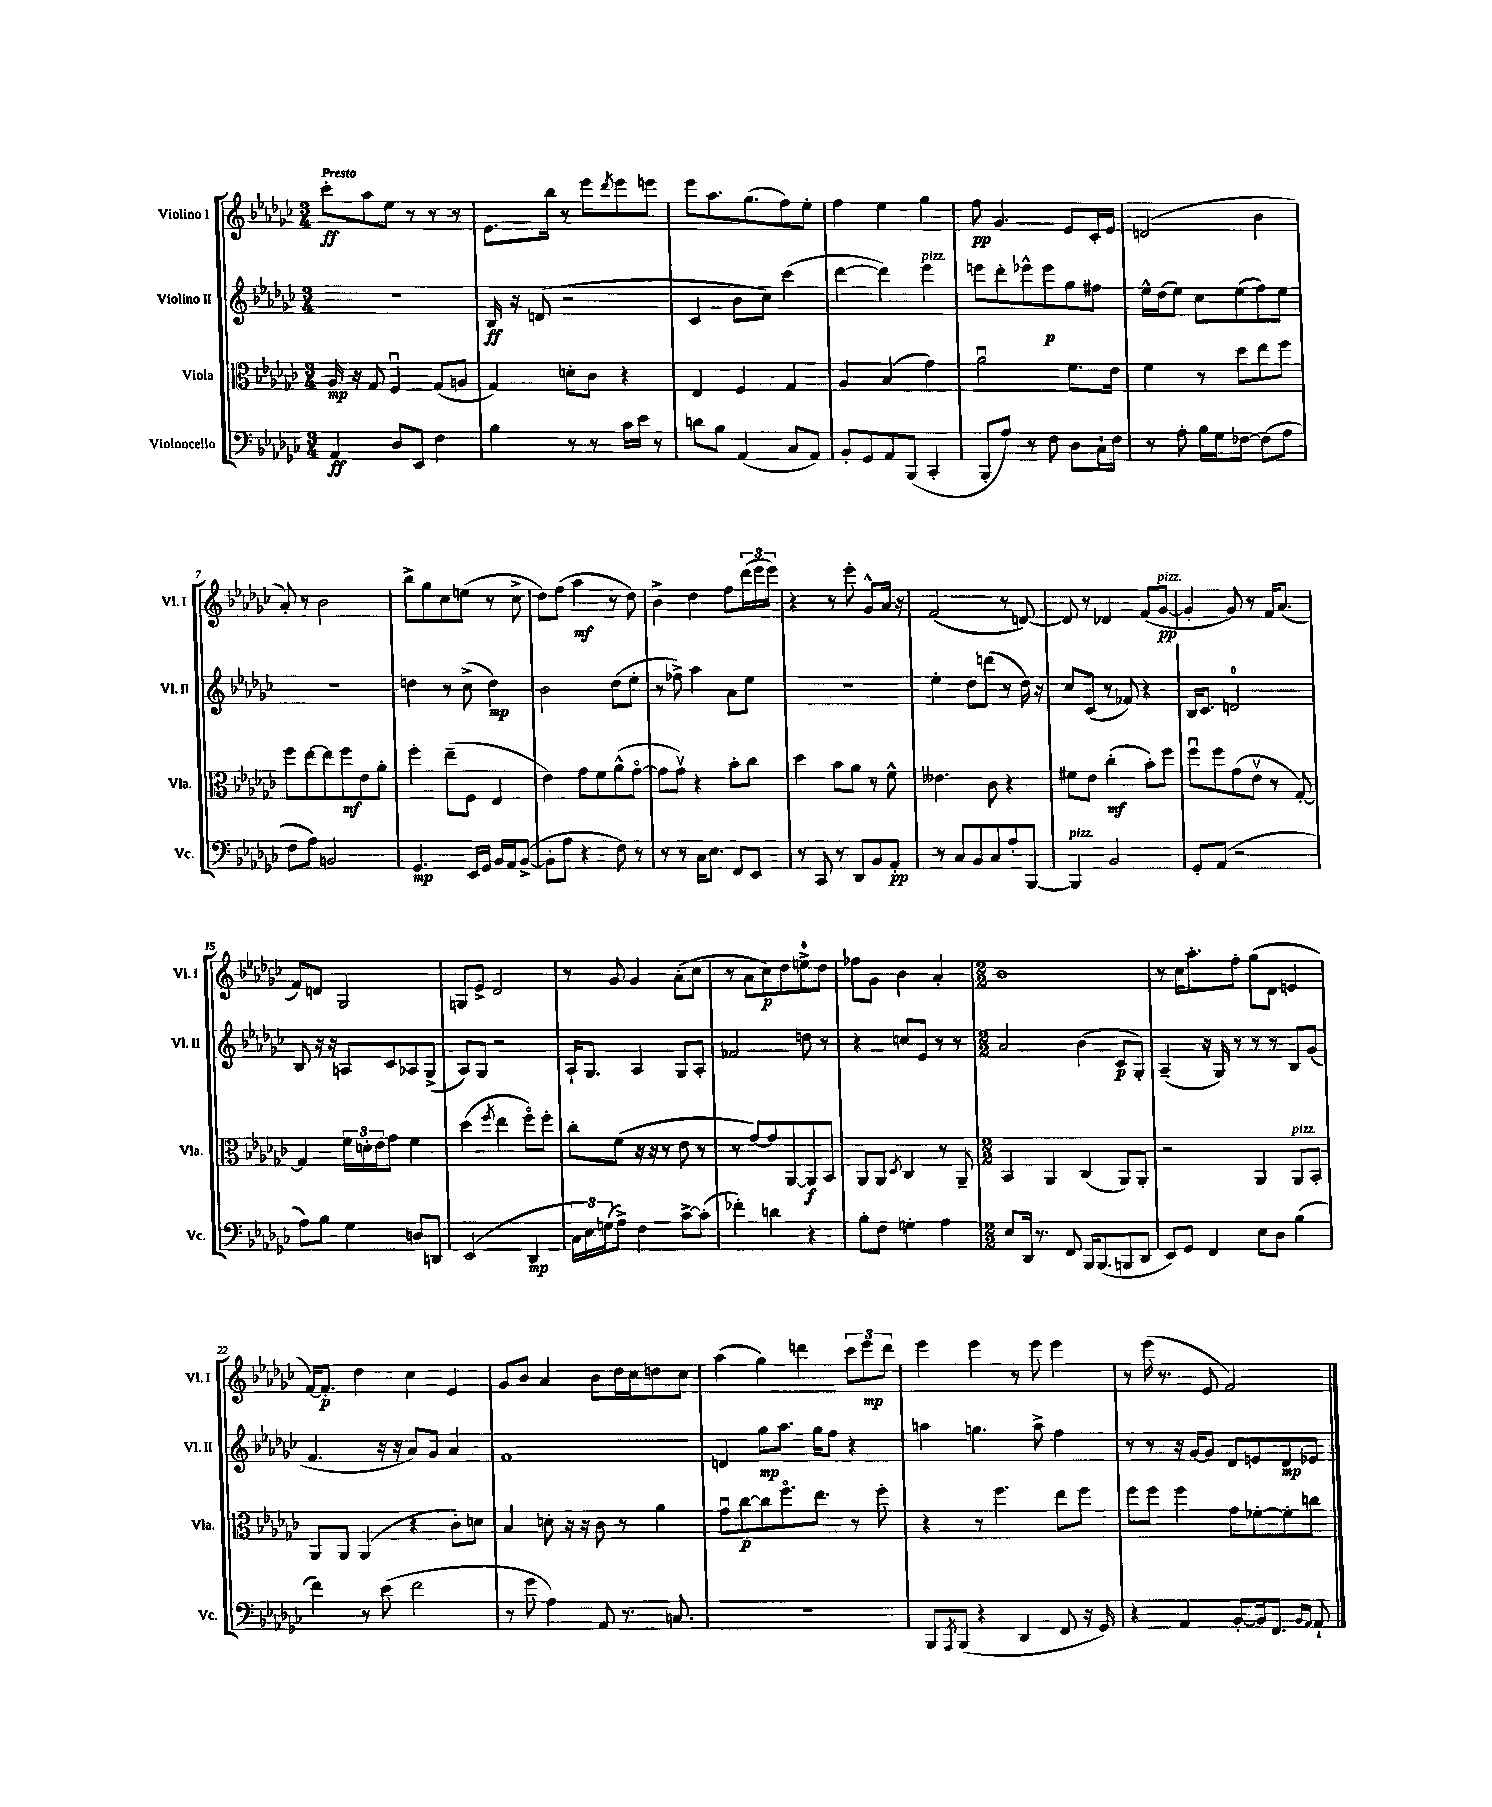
<<
\new StaffGroup <<
\new Staff = "s0" \with { instrumentName = "Violino I" shortInstrumentName = "Vl. I" } {
    \clef treble \key ges \major \numericTimeSignature \time 3/4 \tempo "Presto"
    ces'''8-.\ff aes''8 ees''8 r8 r8 r8 |
    ees'8. bes''16 r8 ees'''8 \acciaccatura { des'''8 } ees'''8 e'''8 |
    ees'''8 aes''8. ges''8.( f''8) ees''8-. |
    f''4 ees''4 ges''4 |
    f''8\pp ges'4. ees'8 ces'16-. ees'16 |
    d'2( bes'4 |
    aes'8-.) r8 bes'2 |
    bes''8-> ges''8 ces''8 e''8( r8 ces''8-> |
    des''8) f''8( aes''4\mf r8 des''8) |
    bes'4-> des''4 f''8 \tuplet 3/2 { des'''16( ees'''16 ees'''16) } |
    r4 r8 ees'''8-. ges'8-^ aes'16 r16 |
    f'2( r8 d'8~) |
    d'8 r8 des'4 f'8( ges'8~\pp^\markup { \italic "pizz." } |
    ges'4-. ges'8) r8 f'16 aes'8.( |
    f'8) d'8 ges2 |
    g8 ees'8-> des'2 |
    r8 ges'8 ges'4 aes'8-.( ces''8 |
    r8 aes'8 ces''8\p) des''8 e''8-0-> des''8 |
    fes''8 ges'8 bes'4 aes'4-. |
    \numericTimeSignature \time 2/2 bes'1 |
    r8 ces''16 aes''8.-. f''8-. ges''8( des'8 e'4 |
    f'16~) f'8.-.\p des''4 ces''4 ees'4 |
    ges'8 bes'8 aes'4 bes'8 des''16 ces''16 d''8 ces''8 |
    aes''4( ges''4) d'''4 \tuplet 3/2 { ces'''8 ees'''8\mp d'''8 } |
    ees'''4 ees'''4 r8 ees'''8 ees'''4 |
    r8 ees'''16( r8. ees'8 f'2) \bar "|." |
}
\new Staff = "s1" \with { instrumentName = "Violino II" shortInstrumentName = "Vl. II" } {
    \clef treble \key ges \major \numericTimeSignature \time 3/4
    R2. |
    bes16\ff r16 d'8( r2 |
    ces'4 bes'8 ces''8) ces'''4( |
    des'''4~ des'''4) ees'''4^\markup { \italic "pizz." } |
    e'''8 des'''8-. ees'''8-^ ees'''8\p ges''8 fis''8 |
    ees''16-^ des''16( ees''8) ces''8 ees''8( f''8) ees''8 |
    R2. |
    d''4 r8 ces''8->( d''4\mp) |
    bes'2 des''8( ees''8-. |
    r8 fes''8->) aes''4 aes'8 ees''8 |
    R2. |
    ees''4-. des''8 d'''8( r8 des''16) r16 |
    ces''8 ces'8( r8 fes'8) r4 |
    bes16 ces'8. d'2-0 |
    bes8 r16 r16 a8 ces'8 aes8 ges8->( |
    aes8) ges8 r2 |
    aes16-! ges8. aes4 ges8 aes8-. |
    fes'2 d''8 r8 |
    r4 c''8 ees'8 r8 r8 |
    \numericTimeSignature \time 2/2 aes'2 bes'4( ces'8\p ges8-.) |
    aes4--( r16 ges16) r8 r8 r8 bes8 ges'8( |
    f'4. r16 r16 aes'8) ges'8 aes'4 |
    f'1 |
    d'4 ges''8\mp aes''8. ges''16 f''8 r4 |
    a''4 g''4. a''8-> f''4 |
    r8 r8 r16 ges'16~ ges'8 des'8 e'8 des'8\mp ees'8 \bar "|." |
}
\new Staff = "s2" \with { instrumentName = "Viola" shortInstrumentName = "Vla." } {
    \clef alto \key ges \major \numericTimeSignature \time 3/4
    aes16\mp r16 ges8 f4\downbow ges8( a8 |
    ges4) d'8-. ces'8 r4 |
    ees4 f4 ges4 |
    aes4 bes4( ges'4) |
    aes'2\downbow f'8. ees'16 |
    f'4 r8 des''8 ees''8 f''8 |
    f''8 ees''8~ ees''8 f''8\mf ees'8 aes'8-. |
    f''4-. ees''8--( f8 ees4 |
    ees'4) ges'8 f'8 aes'8-^( ges'8~\flageolet |
    ges'8 ges'8\upbow) r4 bes'8-. ces''8 |
    des''4 bes'8 aes'8 r8 f'8-^ |
    eeses'4. ces'8 r4 |
    fis'8 ees'8 ces''4-.\mf( bes'8-.) f''8 |
    f''8\downbow f''8 ges'8( ees'8\upbow r8 ges8~-.) |
    ges4 \tuplet 3/2 { f'16 d'16-. ees'16 } ges'8 f'4 |
    des''4( \acciaccatura { f''8 } ees''4 f''8\flageolet) f''8-. |
    ces''8-. f'8( r16 r16 r8 ees'8 r8 |
    r8 ges'8~) ges'8 aes,8~ aes,8\f bes,8 |
    aes,8 aes,8 \acciaccatura { des8 } ces4 r8 aes,8-- |
    \numericTimeSignature \time 2/2 bes,4 aes,4 ces4( aes,8) aes,8-. |
    r2 aes,4 aes,8^\markup { \italic "pizz." } bes,8-. |
    aes,8 aes,8 aes,4( r4 ces'8-.) d'8 |
    bes4 d'8-. r16 r16 ces'8 r8 aes'4 |
    ges'8\downbow ces''8~\p ces''8 f''8.\flageolet ees''8. r8 f''8-. |
    r4 r8 f''4. ees''8 f''8 |
    f''8 f''8 f''4 ges'8 fes'8~-. fes'8-. c''8 \bar "|." |
}
\new Staff = "s3" \with { instrumentName = "Violoncello" shortInstrumentName = "Vc." } {
    \clef bass \key ges \major \numericTimeSignature \time 3/4
    aes,4\ff des8 ees,8 f4 |
    bes4 r8 r8 ces'16 ees'16 r8 |
    d'8 bes8 aes,4( ces8 aes,8) |
    bes,8-. ges,8 aes,8 bes,,8( ces,4-. |
    bes,,8-. aes8) r8 f8 des8 ces16-! f16 |
    r8 aes8-. bes16 ges16 fes8~ fes8( aes8 |
    f8 aes8) b,2 |
    ges,4.\mp ees,16 ges,16 bes,16 aes,16 bes,8~->( |
    bes,8-. aes8 r4 f8) r8 |
    r8 r8 ces16 ees8. f,8 ees,8 |
    r8 ces,8 r8 des,8 bes,8 aes,8-.\pp |
    r8 ces8 bes,8 ces8 aes8-. bes,,8~ |
    bes,,4^\markup { \italic "pizz." } bes,2 |
    ges,8-. aes,8( r2 |
    aes8) bes8 ges4 d8 d,8 |
    ees,2( des,4\mp |
    \tuplet 3/2 { ces16 ees16) g16( } aes8->) f4 ces'8~-> ces'8-.( |
    fes'4-.) d'4 r4 |
    bes8-. f8 g4-. aes4 |
    \numericTimeSignature \time 2/2 ees8 des,16 r8. f,8 bes,,16 bes,,8.( b,,8 des,8 |
    ees,8) ges,8 f,4 ees8 des8 bes4( |
    f'4) r8 ees'8( f'2 |
    r8 ges'8 aes4) aes,8 r8. c8. |
    R1 |
    bes,,8 \acciaccatura { aes,,8 } bes,,8( r4 des,4 f,8 r16 ges,16) |
    r4 aes,4 bes,8~-. bes,16 f,8. \grace { bes,16 aes,16 } aes,8-! \bar "|." |
}
>>
>>
